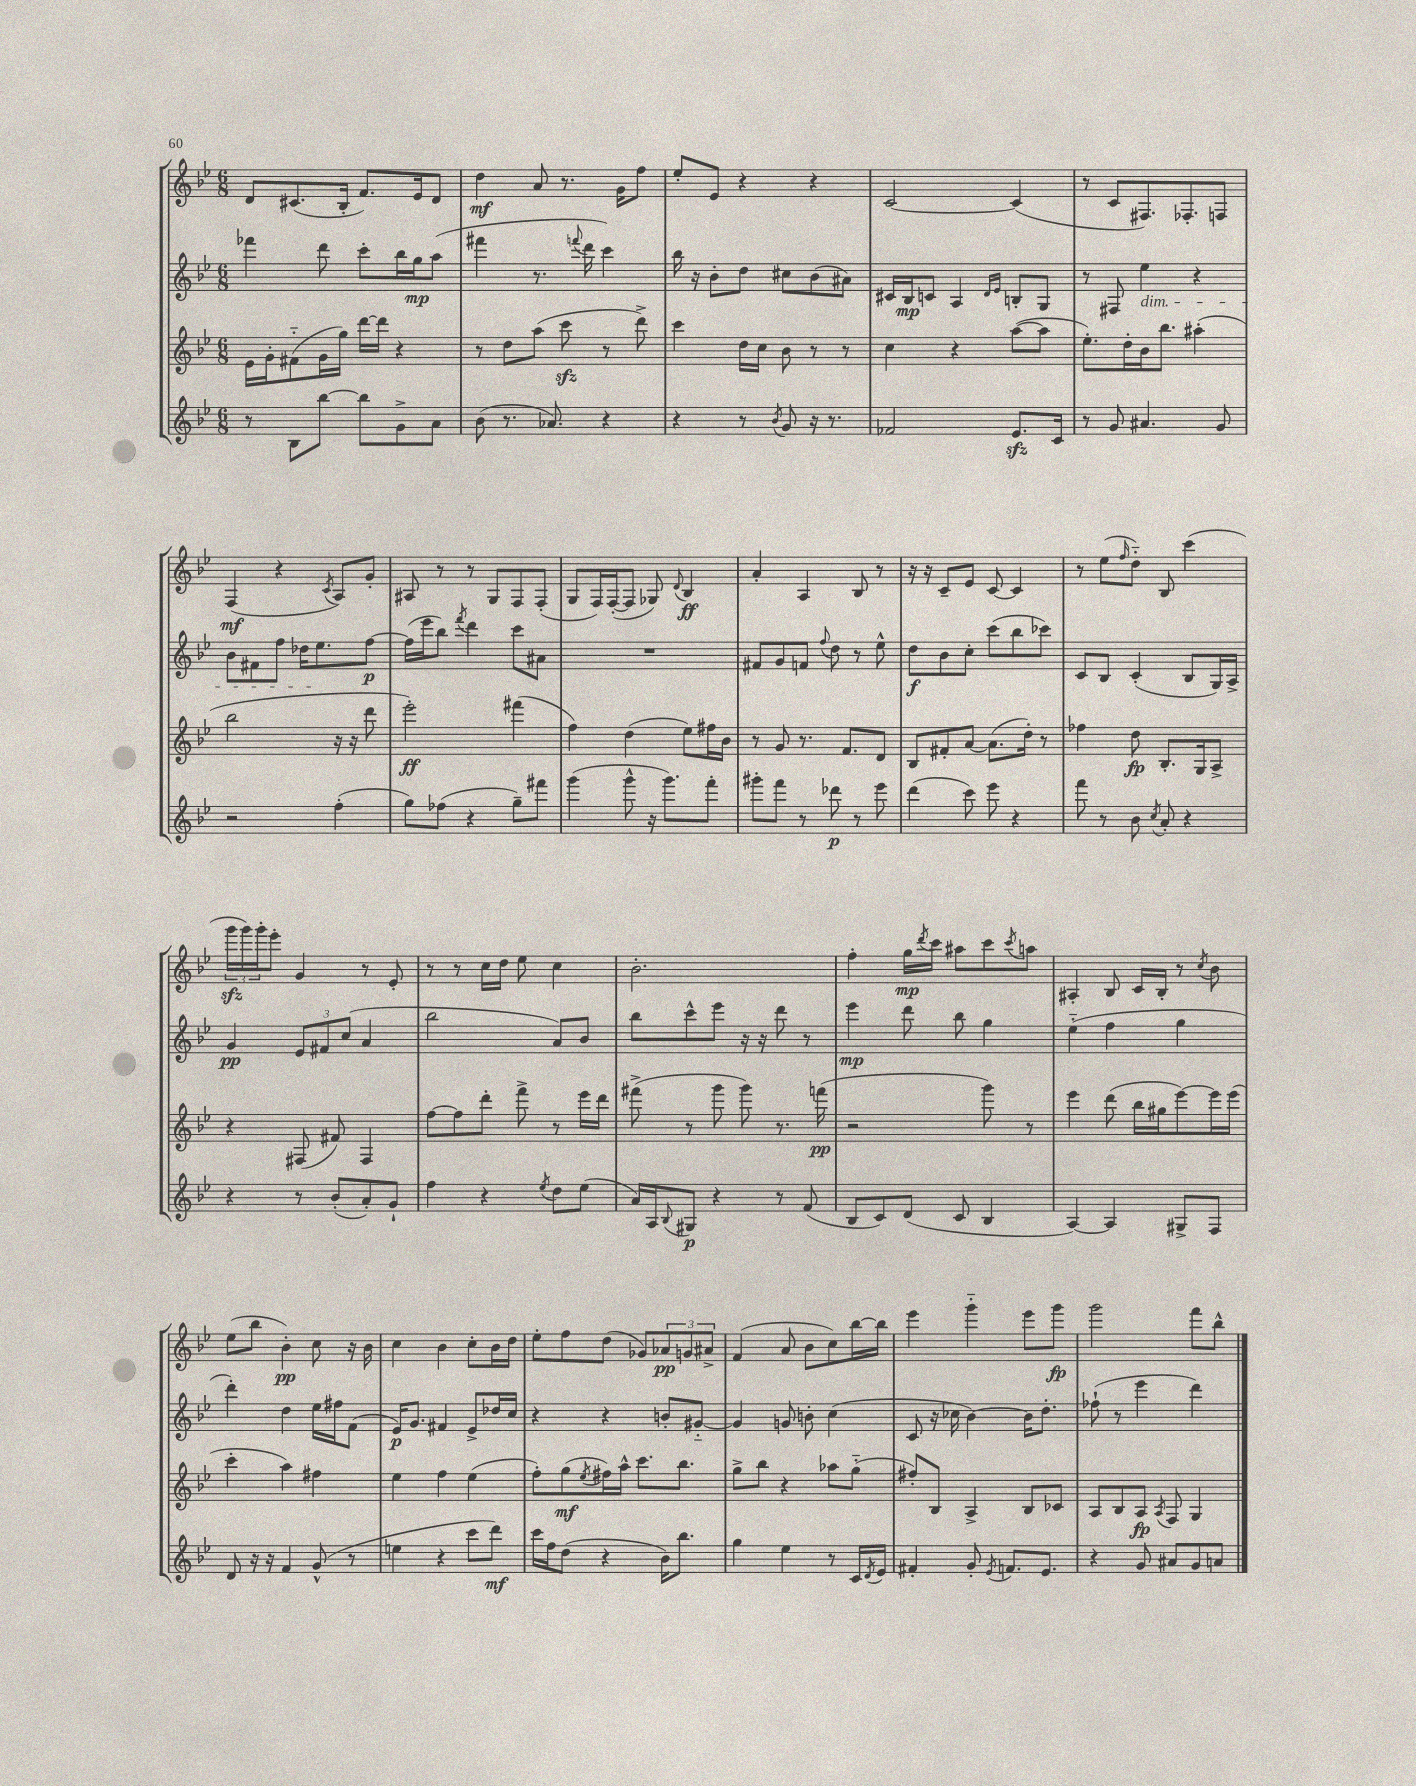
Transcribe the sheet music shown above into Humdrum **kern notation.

**kern	**kern	**kern	**kern
*staff4	*staff3	*staff2	*staff1
*clefG2	*clefG2	*clefG2	*clefG2
*k[b-e-]	*k[b-e-]	*k[b-e-]	*k[b-e-]
*M6/8	*M6/8	*M6/8	*M6/8
8r	16e-	4fff-	8d
.	16g'	.	.
8B-	(8f#'~	.	(8.c#
[8bb-	16g	8ddd	.
.	16gg)	.	16B-'
8bb-]	[16ddd	8ccc'	8.f)
.	16ddd]	.	.
8g^	4r	16bb-	.
.	.	16gg	16e-
8a	.	(8aa	8d
=	=	=	=
(8b-	8r	4fff#	4dd
8.r	8dd	.	.
.	(8aa	8.r	8a
8.a-)	.	.	.
.	8ccc	.	8.r
.	.	8qqfff	.
.	.	16ddd	.
4r	8r	4ccc)	.
.	.	.	16g
.	8ddd^)	.	8ff
=	=	=	=
4r	4ccc	16bb-	8ee-'
.	.	16r	.
.	.	8b-'	8e-
8r	16dd	8dd	4r
.	16cc	.	.
8qb-	.	.	.
8g	8b-	8cc#	.
16r	8r	(8b-	4r
8.r	.	.	.
.	8r	8a#)	.
=	=	=	=
2f-	4cc	16c#	[2c
.	.	16B-	.
.	.	8c	.
.	4r	4A	.
.	.	16qqd	.
.	.	16qqe-	.
8.e-	([8aa	8B'	(4c]
.	8aa]	8G	.
16c	.	.	.
=	=	=	=
8r	8.ee-')	8r	8r
8g	.	8F#	8c
.	16dd'	.	.
4.a#	16b-	4ee-	8.F#)
.	8.bb-	.	.
.	.	.	8.F-'
.	(4aa#'	4r	.
8g	.	.	8F
=	=	=	=
2r	2bb-	8b-	(4F
.	.	8f#	.
.	.	8ff	4r
.	.	16dd-	.
.	.	8.ee-	.
.	.	.	8qc
(4ff'	16r	.	8A)
.	16r	.	.
.	8ddd	[8ff	8g'
=	=	=	=
8gg)	2eee-')	(16ff]	8A#
.	.	16eee-	.
(8ff-	.	8bb-)	8r
.	.	8qfff	.
4r	.	4ddd	8r
.	.	.	8G
8gg~)	(4fff#	8ccc	8F
8fff#	.	8a#	(8F'
=	=	=	=
(4ggg	4ff)	2.r	8G
.	.	.	16F)
.	.	.	([16F'
8ggg^^	(4dd	.	8F]
16r	.	.	8G-)
8.ggg)	.	.	.
.	.	.	8qqd
.	8ee-)	.	4B-
8fff'	16ff#	.	.
.	16b-	.	.
=	=	=	=
8ggg#'	8r	8f#	4a'
8fff	8g	8g	.
8r	8.r	8f	4A
.	.	8qqff	.
8ddd-	.	8dd	.
.	8.f	.	.
8r	.	8r	8B-
8eee-	8d	8ee-^^	8r
=	=	=	=
(4ddd	8B-	8dd	16r
.	.	.	16r
.	8f#'	8b-	8c~
8ccc)	[8a	8cc'	8e-
8eee-	(8.a]	(8ccc	[8c
4r	.	8bb-	4c]
.	16dd')	.	.
.	8r	8ccc-)	.
=	=	=	=
8fff	4ff-	8c	8r
8r	.	8B-	(8ee-
.	.	.	16qqff
8b-	8dd	(4c'	8dd'~)
8qcc	.	.	.
8a'	8.B-'	.	8B-
4r	.	8B-	(4ccc
.	16G	.	.
.	8A^	16G)	.
.	.	16A^	.
=	=	=	=
4r	4r	4g	24ggg
.	.	.	24ggg)
.	.	.	24ggg'
.	.	.	8eee-'
8r	(8F#	12e-	4g
.	.	12f#	.
(8b-'	8f#)	.	.
.	.	(12cc	.
8a')	4F#	4a	8r
8g`	.	.	8e-'
=	=	=	=
4ff	[8ff	2bb-	8r
.	8ff]	.	8r
4r	8ddd'	.	16cc
.	.	.	16dd
.	8fff^	.	8ee-
8qee-	.	.	.
8dd	8r	8a)	4cc
(8ee-	16eee-	8b-	.
.	16ddd	.	.
=	=	=	=
16a)	(8fff#^	8bb-	2.b-'
16A	.	.	.
8qqB-	.	.	.
8G#	8r	8ccc^^	.
4r	8ggg	8eee-	.
.	8ggg)	16r	.
.	.	16r	.
8r	8.r	8ddd	.
(8f	.	8r	.
.	(16fff	.	.
=	=	=	=
8B-	2r	4eee-	4ff'
8c)	.	.	.
(8d	.	8ddd	16gg
.	.	.	8qddd
.	.	.	16ccc
8c	.	8bb-	8aa#
4B-	8ggg)	4gg	8ccc
.	.	.	8qccc
.	8r	.	8aa
=	=	=	=
[4A)	4eee-	(4ee-'~	4A#'
4A]	(8ddd	4ff	8B-
.	16bb-	.	16c
.	16gg#	.	16B-'
8G#^	[8eee-)	4gg	8r
.	.	.	8qcc
8F	16eee-]	.	8b-
.	(16eee-	.	.
=	=	=	=
8d	4ccc'	4ddd')	(8ee-
16r	.	.	8bb-
16r	.	.	.
4f	4aa)	4dd	4b-')
(8g^^	4ff#	16ee-	8cc
.	.	16ff#	.
8r	.	(8f	16r
.	.	.	16b-
=	=	=	=
4ee	4ee-	16e-)	4cc
.	.	8.g	.
4r	4ff	4f#	4b-
8ccc	(4ee-	8e-^	8cc'
8ddd)	.	16dd-	16b-
.	.	16cc	16dd
=	=	=	=
16ccc	8ff')	4r	8ee-'
16ff	.	.	.
(8dd	(8gg	.	8ff
.	8qee-	.	.
4r	16ff#)	4r	(8dd
.	16aa^^	.	.
.	8.ccc	.	8g-)
16b-)	.	8b'	12a-
8.bb-	8.bb-	.	.
.	.	.	12g
.	.	[8g#'~	.
.	.	.	12a#^
=	=	=	=
4gg	8gg^	4g#]	(4f
.	8bb-	.	.
4ee-	4r	8g	8a
.	.	8b'	8b-
8r	8aa-	(4cc	8cc)
16c	(8gg'~	.	[16bb-
8qd	.	.	.
16e-	.	.	16bb-]
=	=	=	=
4f#'	8ff#')	8c	4eee-
.	8B-	16r	.
.	.	16cc-	.
8g'	4A^	[4b-)	4ggg'~
8qe-	.	.	.
8.f	.	.	.
.	8B-	16b-]	8eee-
8.e-	.	8.dd'	.
.	8c-	.	8ggg
=	=	=	=
4r	8A	(8ff-`	2ggg
.	8B-	8r	.
8g	8A	4eee-	.
.	8qA	.	.
8a#	8F	.	.
8g	4G	4ddd)	8fff
8a	.	.	8bb-^^
==	==	==	==
*-	*-	*-	*-
